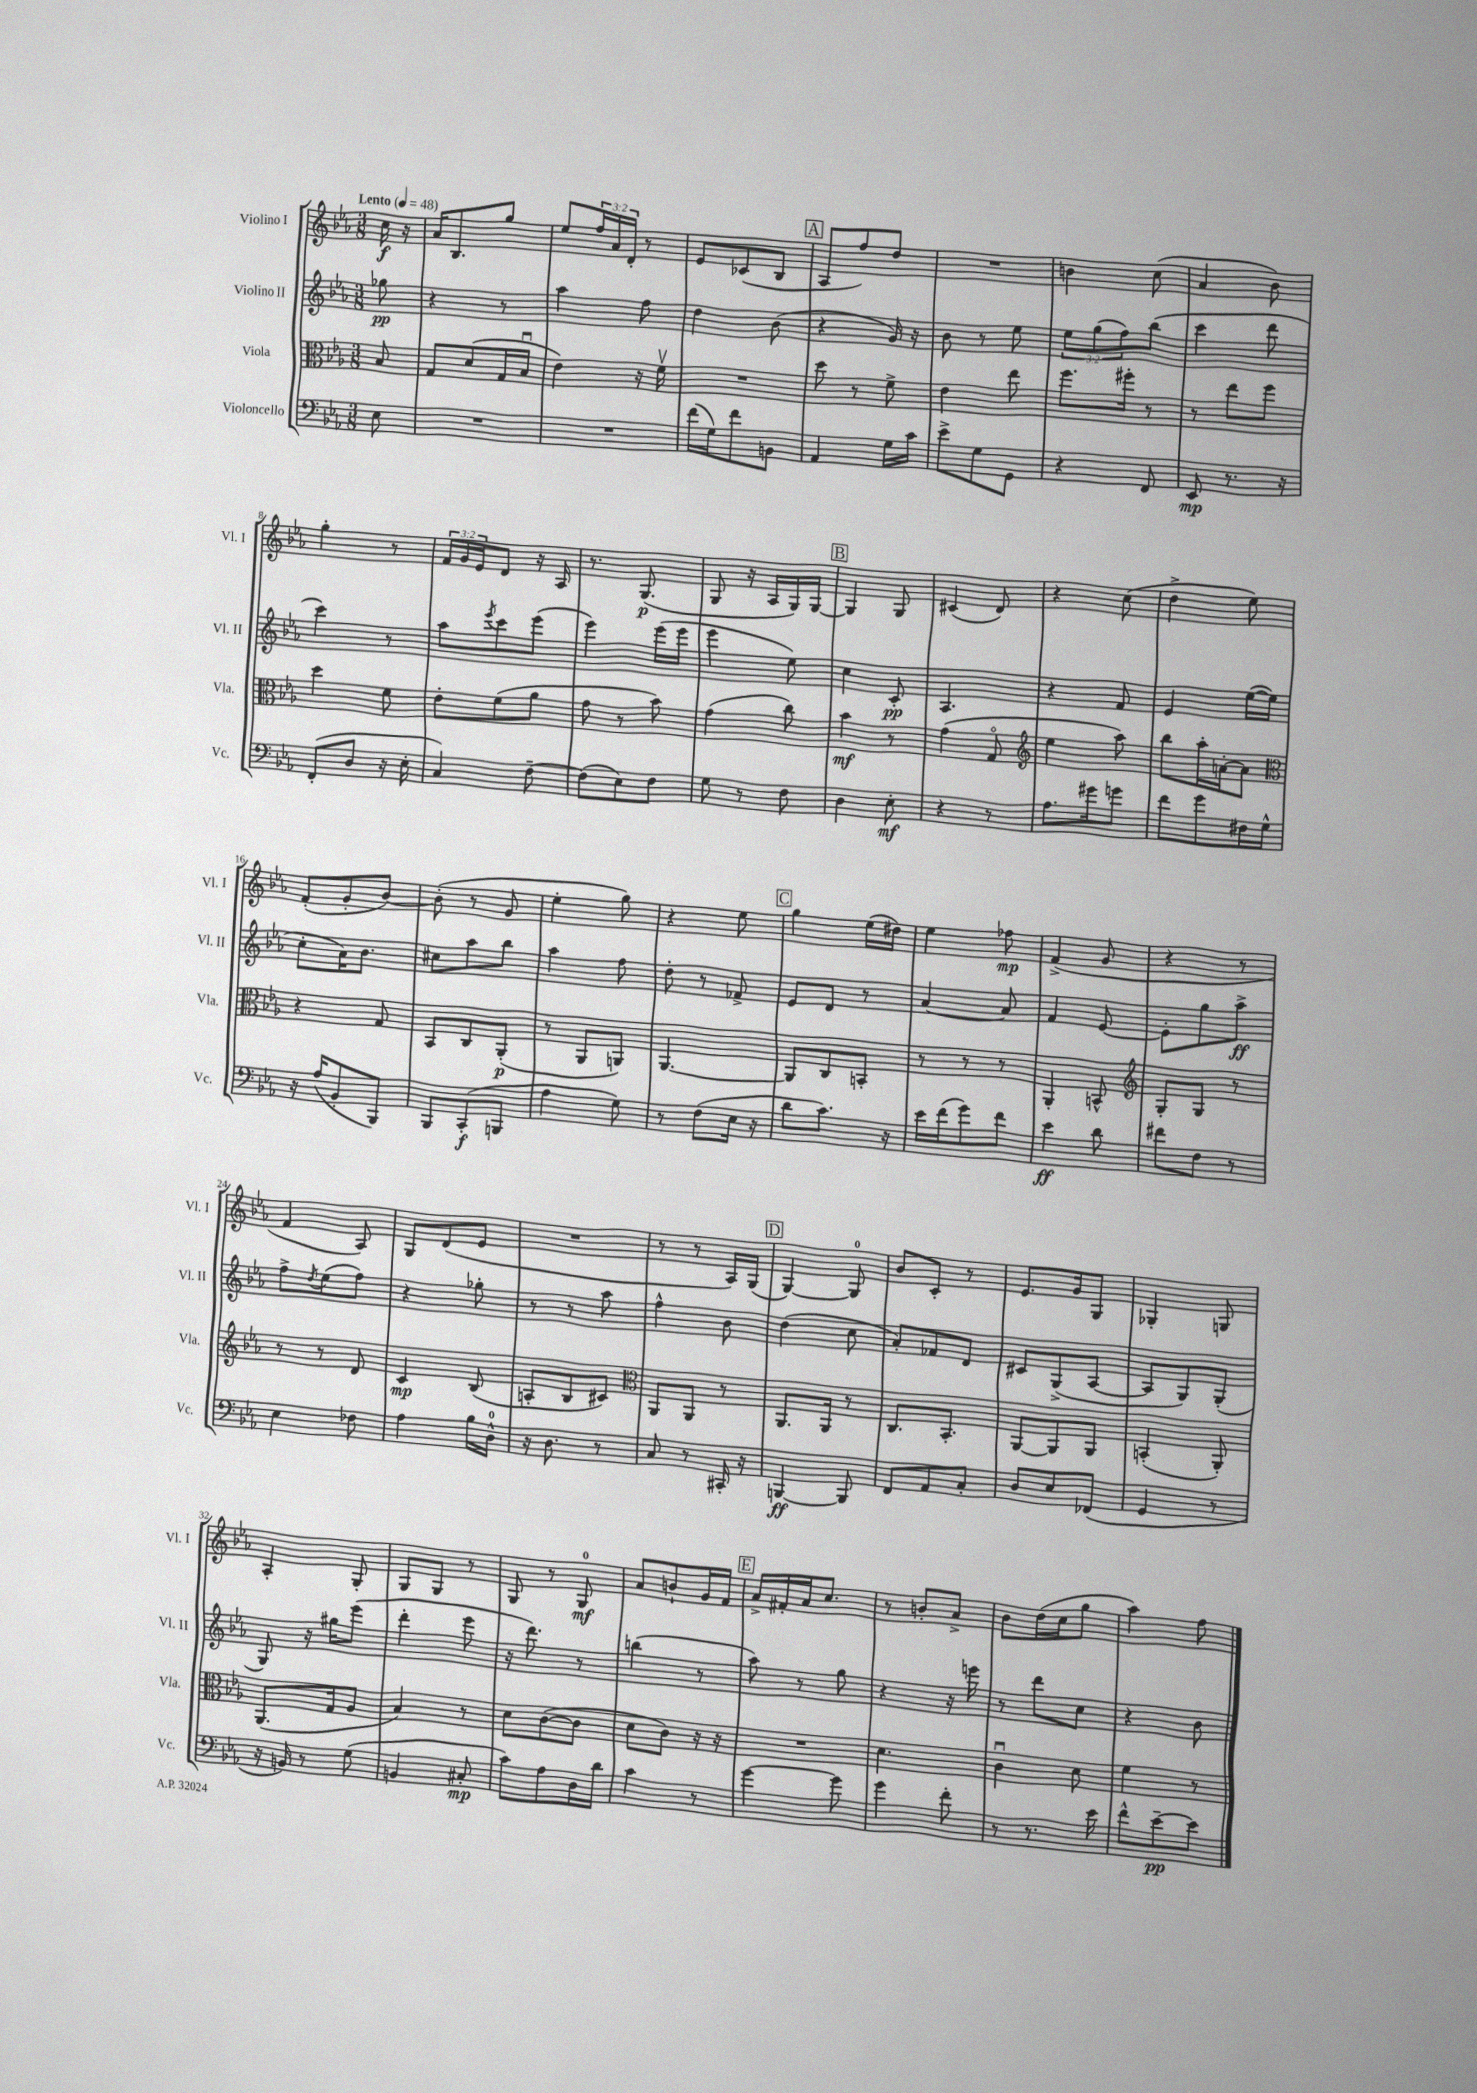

**kern	**kern	**kern	**kern
*staff4	*staff3	*staff2	*staff1
*clefF4	*clefC3	*clefG2	*clefG2
*k[b-e-a-]	*k[b-e-a-]	*k[b-e-a-]	*k[b-e-a-]
*M3/8	*M3/8	*M3/8	*M3/8
*MM48	*MM48	*MM48	*MM48
8E-	8B-	8gg-	16cc
.	.	.	16r
=	=	=	=
4.r	8G	4r	16a-
.	.	.	8.B-
.	(8d	.	.
.	16G	8r	8gg
.	16B-u	.	.
=	=	=	=
4.r	4e-)	4aa-	8ee-
.	.	.	24ff
.	.	.	24a-
.	.	.	24d'
.	16r	8ff	8r
.	16fv	.	.
=	=	=	=
(16f	4.r	4dd	8e-
16G)	.	.	.
8f	.	.	(8c-
8BB	.	(8b-	8B-
=	=	=	=
4AA-	8dd	4r	8A-
.	8r	.	8ff)
16G	8f^	16g)	8dd
16c	.	16r	.
=	=	=	=
8e-^	4e-	8b-	4.r
8G	.	8r	.
8GG	8ee-	8ee-	.
=	=	=	=
4r	8.ff	12ee-	4b
.	.	(12gg	.
.	.	12ff)	.
.	16ff#'	.	.
8FF	8r	(8bb-	(8cc
=	=	=	=
8EE-	8r	4ccc	4a-
8.r	8ee-	.	.
.	8ff	8ddd	8b-)
16r	.	.	.
=	=	=	=
(8FF'	4dd	4ccc)	4gg'
8D	.	.	.
16r	8f	8r	8r
16E-'	.	.	.
=	=	=	=
4C)	8e-'	8aa-	24f
.	.	.	24g
.	.	.	24e-
.	.	8qeee-	.
.	(8f	8ccc	8d
[8F~	8a-	(8eee-	16r
.	.	.	16A-
=	=	=	=
(8F]	8g	4eee-)	8.r
8E-)	8r	.	.
.	.	.	(8.G
8F	8b-)	(16eee-	.
.	.	16eee-	.
=	=	=	=
8G	(4g	4eee-	8G
8r	.	.	16r
.	.	.	16A-
8F	8cc)	8ee-)	16G)
.	.	.	[16G
=	=	=	=
4D	4b-	4cc	4G]
8E-'	8r	8c'	8G
=	=	=	=
4r	(4g	4.A-	(4c#
8r	8Go	.	8d)
=	=	=	=
*	*clefG2	*	*
8.A-	4ee-	4r	4r
16g#	.	.	.
8g	8aa-)	8f	(8cc
=	=	=	=
8f	8bb-	4e-	4dd^
8g	16aa-'	.	.
.	[16a'	.	.
16F#	8a]	([16ee-	8ee-)
16G^^	.	16ee-]	.
=	=	=	=
*	*clefC3	*	*
16r	4r	8cc'	(8f'
(16A-	.	.	.
8BB-'	.	16a-)	8g'
.	.	8.b-	.
8BBB-)	8G	.	[8b-)
=	=	=	=
8BBB-	8BB-	8cc#	(8b-']
(8CC'	8C	8aa-	8r
8BBB	(8AA-'	8bb-	8g
=	=	=	=
4A-	8r	4aa-	4ee-'
.	8AA-	.	.
8G)	8AA)	8ff	8gg)
=	=	=	=
8r	[4.AA-	8dd'	4r
(8F	.	8r	.
16E-	.	8f-^	8ee-
16r	.	.	.
=	=	=	=
8d	8AA-]	8e-	4gg
8.c)	8C	8d	.
.	8BB'	8r	(16ee-
16r	.	.	16dd#)
=	=	=	=
16e-	8r	[4a-	4ee-
(16f	.	.	.
8g)	8r	.	.
8f	8r	8a-]	8ff-
=	=	=	=
4e-	4AA-'	4f	(4f^
8d	8BB^^	[8e-	8g
=	=	=	=
*	*clefG2	*	*
8f#	8G'	8e-']	4r
8F	8G	8gg	.
8r	8r	8aa-^	8r
=	=	=	=
4E-	8r	8ff^	4f
.	.	8qdd	.
.	8r	(8ee-	.
8F-	8d	8ff)	8A-)
=	=	=	=
4A-	4c	4r	8G
.	.	.	(8d
16B-	(8B-	8gg-'	8e-
16D^^	.	.	.
=	=	=	=
16r	8A'	8r	4.r
8.D	.	.	.
.	8B-	8r	.
8r	8c#)	8aa-	.
=	=	=	=
*	*clefC3	*	*
8C	8AA-	4ff^^	8r
8r	8AA-	.	8r
16CC#'	8r	8b-	16A-)
16r	.	.	(16G
=	=	=	=
[4BBB	8.AA-	(4dd	[4G)
.	16AA-	.	.
8BBB]	8r	8cc	8G]
=	=	=	=
8FF	8.C	8a-')	8b-
8AA-	.	8f-	8c'
.	8.BB-'	.	.
8C'	.	8d	8r
=	=	=	=
8D	[8AA-	8c#	8.e-
8E-	8AA-]	(8G^	.
.	.	.	16g
(8FF-	8AA-	[8A-	8G
=	=	=	=
4GG	(4BB'	8A-]	4G-'
.	.	8G)	.
8r	8AA-')	(8G'	8G
=	=	=	=
16r	(8.AA-	8G)	4A-'
16BB)	.	.	.
8r	.	16r	.
.	16G	16gg#	.
(8G	8A-	(8eee-	8G'
=	=	=	=
4BB	4B-)	4ddd'	8G
.	.	.	8G
8C#'	8r	8eee-	8r
=	=	=	=
8c)	8d	16r	8G
.	.	8.ddd)	.
8A-	([8c	.	8r
16D	8c]	8r	8G
16d	.	.	.
=	=	=	=
4c	8d	(4bb	8a-
.	8c)	.	8b`
8r	16r	8r	16g
.	16r	.	16f
=	=	=	=
[4g	4.r	8aa-)	16a-^
.	.	.	16f#'
.	.	8r	16a-
.	.	.	8.cc
8g]	.	8gg	.
=	=	=	=
4g	4.d	4r	8r
.	.	.	8b'
8f'	.	16r	8a-^
.	.	16eee	.
=	=	=	=
8r	4cu	8r	8b-
8.r	.	8ddd	(16dd
.	.	.	16cc
.	8d	8cc	8gg
16e-	.	.	.
=	=	=	=
8f^^	4f	4r	4aa-)
[8e-~	.	.	.
8e-]	8r	8b-	8ff
==	==	==	==
*-	*-	*-	*-
